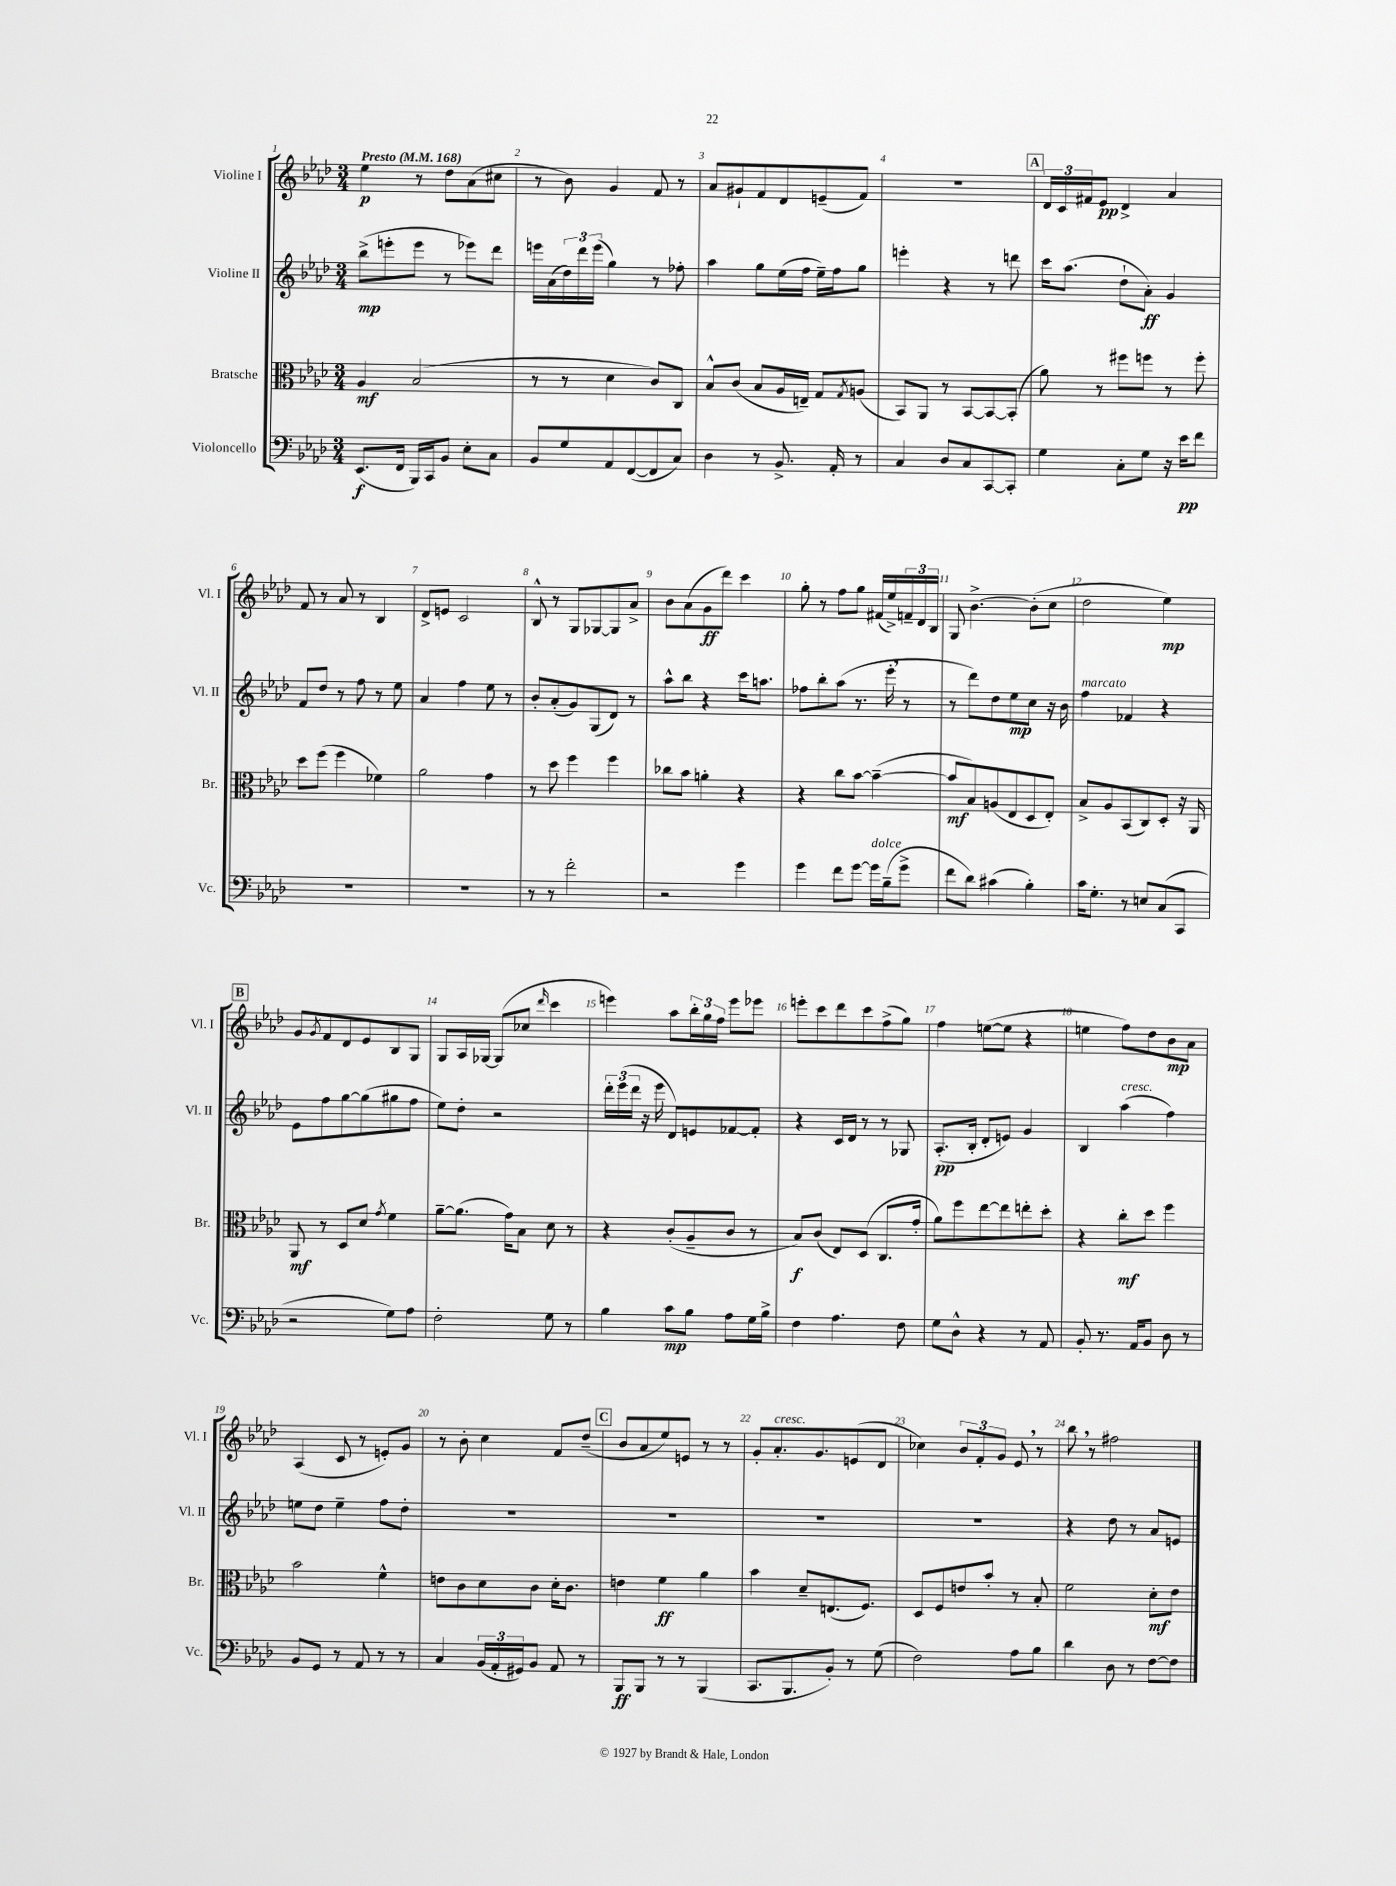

**kern	**dynam	**kern	**dynam	**kern	**dynam	**kern	**dynam
*part4	*part4	*part3	*part3	*part2	*part2	*part1	*part1
*staff4	*staff4	*staff3	*staff3	*staff2	*staff2	*staff1	*staff1
*I"Violoncello	*	*I"Bratsche	*	*I"Violine II	*	*I"Violine I	*
*I'Vc.	*	*I'Br.	*	*I'Vl. II	*	*I'Vl. I	*
*clefF4	*	*clefC3	*	*clefG2	*	*clefG2	*
*k[b-e-a-d-]	*	*k[b-e-a-d-]	*	*k[b-e-a-d-]	*	*k[b-e-a-d-]	*
*M3/4	*	*M3/4	*	*M3/4	*	*M3/4	*
*MM168	*	*MM168	*	*MM168	*	*MM168	*
=1	=1	=1	=1	=1	=1	=1	=1
!	!	!	!	!	!	!LO:TX:a:B:t=Presto	!
(8.EE-/L	f	4A-/	mf	(8bb-^\L	mp	4ee-\	p
.	.	.	.	8eeen'\	.	.	.
16FF/Jk	.	.	.	.	.	.	.
16BBB-/LL)	.	(2B-/	.	8eee\J	.	8r	.
16CC/J	.	.	.	.	.	.	.
8BB-/J	.	.	.	8r	.	8dd-\L	.
8E-'\L	.	.	.	8eee-X\L)	.	(8a-\	.
8C\J	.	.	.	8ddd-\J	.	8cc#X\J	.
=2	=2	=2	=2	=2	=2	=2	=2
8BB-/L	.	8r	.	16eeen\LL	.	8r	.
.	.	.	.	(16a-\	.	.	.
8G/	.	8r	.	24dd-\)	.	8b-\)	.
.	.	.	.	24ddd-\	.	.	.
.	.	.	.	(24eee\JJ	.	.	.
8AA-/	.	4d-\	.	4gg\)	.	4g/	.
([8FF/	.	.	.	.	.	.	.
8FF/]	.	8c/L)	.	8r	.	8f/	.
8C/J)	.	8C/J	.	8ff-X'\	.	8r	.
=3	=3	=3	=3	=3	=3	=3	=3
4D-\	.	8B-^^/L	.	4aa-\	.	8a-/L	.
.	.	(8c/J	.	.	.	8g#X`/	.
8r	.	8B-/L	.	8gg\L	.	8f/	.
8.BB-^/	.	16A-/L	.	(16ee-\L	.	8d-/	.
.	.	16En~/JJ)	.	16ff\JJ	.	.	.
.	.	8G/L	.	16ee-~\LL)	.	(8en~/	.
16AA-'/	.	.	.	16ff\J	.	.	.
.	.	8qG/	.	.	.	.	.
8r	.	(8An/J	.	8gg\J	.	8f/J)	.
=4	=4	=4	=4	=4	=4	=4	=4
4C/	.	8BB-/L)	.	4eeen'\	.	2.r	.
.	.	8AA-/J	.	.	.	.	.
8D-/L	.	8r	.	4r	.	.	.
8C/	.	[8BB-/L	.	.	.	.	.
[8CC/	.	8BB-/_	.	8r	.	.	.
8CC'/J]	.	(8BB-'/J]	.	8dddn\	.	.	.
!!LO:REH:place=s1:t=A
=5	=5	=5	=5	=5	=5	=5	=5
4G\	.	8a-\)	.	16ccc\KL	.	24d-/LL	.
.	.	.	.	.	.	24c/	.
.	.	.	.	(8.aa-\J	.	.	.
.	.	.	.	.	.	24f#X/J	.
.	.	8r	.	.	.	8e-/J	pp
8C'\L	.	8ff#X\L	.	8dd-`\L	.	4d-^/	.
8G\J	.	8ffn\J	.	8a-'\J)	ff	.	.
16r	.	8r	.	4g/	.	4a-/	.
16e-\KL	pp	.	.	.	.	.	.
8f\J	.	8ff'\	.	.	.	.	.
!!LO:LB:g=z
=6	=6	=6	=6	=6	=6	=6	=6
2.r	.	8dd-\L	.	8f/L	.	8f/	.
.	.	(8ff\J	.	8dd-/J	.	8r	.
.	.	4ff\	.	8r	.	8a-/	.
.	.	.	.	8ff\	.	8r	.
.	.	4f-X\)	.	8r	.	4B-/	.
.	.	.	.	8ee-\	.	.	.
=7	=7	=7	=7	=7	=7	=7	=7
2.r	.	2a-\	.	4a-/	.	8d-^/L	.
.	.	.	.	.	.	8en/J	.
.	.	.	.	4ff\	.	2c/	.
.	.	4g\	.	8ee-\	.	.	.
.	.	.	.	8r	.	.	.
=8	=8	=8	=8	=8	=8	=8	=8
8r	.	8r	.	8b-'/L	.	8B-^^/	.
8r	.	8dd-\	.	(8a-'/	.	8r	.
2f'\	.	4ff\	.	8g/)	.	8G/L	.
.	.	.	.	(8G/	.	[8G-X/	.
.	.	4ff\	.	8d-/J)	.	8G-/]	.
.	.	.	.	8r	.	8a-^/J	.
=9	=9	=9	=9	=9	=9	=9	=9
2r	.	8cc-X\L	.	8aa-^^\L	.	8b-\L	.
.	.	8b-\J	.	8bb-\J	.	(8a-\	.
.	.	4an'\	.	4r	.	8g\	ff
.	.	.	.	.	.	8ddd-\J)	.
4g\	.	4r	.	16ccc\KL	.	4ccc\	.
.	.	.	.	8.aan\J	.	.	.
=10	=10	=10	=10	=10	=10	=10	=10
4g\	.	4r	.	8ff-X\L	.	8gg'\	.
.	.	.	.	8bb-'\	.	8r	.
8f\L	.	8cc\L	.	(8aa-\J	.	8ff\L	.
[8g\J	.	[8b-\J	.	8.r	.	8gg\J	.
!LO:TX:a:i:t=dolce	!	!	!	!	!	!	!
16g\LL]	.	(4b-~\_	.	.	.	(16f#X/LL	.
(16B-~\J	.	.	.	16eee-',\	.	16ee-^/)	.
8g^\J	.	.	.	8r	.	24fn~/	.
.	.	.	.	.	.	24d-/	.
.	.	.	.	.	.	24B-/JJ	.
=11	=11	=11	=11	=11	=11	=11	=11
8f\L	.	8b-/L]	mf	8r	.	8G/	.
8d-\J)	.	8B-/)	.	8ddd-\L)	.	[4.b-^\	.
(4c#X\	.	(8An/	.	8dd-\	.	.	.
.	.	8E-/	.	8ee-\	mp	.	.
4B-'\)	.	8D-/	.	8cc\J	.	(8b-'\L]	.
.	.	8E-'/J)	.	16r	.	8cc\J	.
.	.	.	.	16b-\	.	.	.
=12	=12	=12	=12	=12	=12	=12	=12
!	!	!	!	!LO:TX:a:i:t=marcato	!	!	!
16c\KL	.	8B-^/L	.	4ff\	.	2dd-\	.
8.G'\J	.	.	.	.	.	.	.
.	.	8A-/	.	.	.	.	.
8r	.	(8BB-/	.	4f-X/	.	.	.
8En/L	.	8C/)	.	.	.	.	.
(8C/	.	8D-'/J	.	4r	.	4ee-\)	mp
8CC/J	.	16r	.	.	.	.	.
.	.	16AA-/	.	.	.	.	.
!!LO:LB:g=z
!!LO:REH:place=s1:t=B
=13	=13	=13	=13	=13	=13	=13	=13
2r	.	8AA-/	mf	8e-\L	.	8g/L	.
.	.	.	.	.	.	8qg/	.
.	.	8r	.	8ff\	.	8f/	.
.	.	8D-/L	.	[8gg\	.	8d-/	.
.	.	8d-/J	.	(8gg\]	.	8e-/	.
.	.	8qg/	.	.	.	.	.
8G\L)	.	4f\	.	8gg#X\	.	8B-/	.
8A-\J	.	.	.	8ff\J	.	8G/J	.
=14	=14	=14	=14	=14	=14	=14	=14
2F'\	.	[8a-~\L	.	8ee-\L)	.	8G/L	.
.	.	(8.a-\J]	.	8dd-'\J	.	16A-/L	.
.	.	.	.	.	.	[16G-X/JJ	.
.	.	.	.	2r	.	(8G-/L]	.
.	.	16g\KL)	.	.	.	.	.
.	.	8B-\J	.	.	.	8cc-X/J	.
.	.	.	.	.	.	16qqddd-/	.
8G\	.	8d-\	.	.	.	4ccc\	.
8r	.	8r	.	.	.	.	.
=15	=15	=15	=15	=15	=15	=15	=15
4B-\	.	4r	.	24ddd-'\LL	.	4eeen\)	.
.	.	.	.	(24eee-\	.	.	.
.	.	.	.	24ddd-\JJ	.	.	.
.	.	.	.	16r	.	.	.
.	.	.	.	16eee-\	.	.	.
8c\L	mp	(8c'/L	.	8d-/L)	.	8aa-\L	.
8B-\J	.	8A-~/	.	8en/	.	24bb-'\L	.
.	.	.	.	.	.	24gg\	.
.	.	.	.	.	.	24ff\JJ	.
8A-\L	.	8c/J	.	[8f-X/	.	8eee\L	.
16G\L	.	8r	.	8f-'/J]	.	8eee-X\J	.
16B-^\JJ	.	.	.	.	.	.	.
=16	=16	=16	=16	=16	=16	=16	=16
4F\	.	8B-/L)	f	4r	.	8eeen'\L	.
.	.	(8c/J	.	.	.	8ccc\	.
4.A-\	.	8E-/L)	.	16c/LL	.	8ddd-\	.
.	.	.	.	16d-/JJ	.	.	.
.	.	(8D-/J	.	8r	.	8ccc\	.
.	.	8.C/L	.	8r	.	(8ff^\	.
8F\	.	.	.	8G-X/	.	8gg\J)	.
.	.	16g'/Jk	.	.	.	.	.
=17	=17	=17	=17	=17	=17	=17	=17
8G\L	.	8a-\L)	.	(8.A-'/L	pp	4ff\	.
8D-^^\J	.	8ff\	.	.	.	.	.
.	.	.	.	16B-'/Jk	.	.	.
4r	.	[8ee-\	.	8d-'/L	.	([8een\L	.
.	.	8ee-\]	.	8en/J)	.	8ee\J]	.
8r	.	8een'\	.	4g/	.	4r	.
8AA-/	.	8dd-'\J	.	.	.	.	.
=18	=18	=18	=18	=18	=18	=18	=18
8BB-'/	.	4r	.	4B-/	.	4een\	.
8.r	.	.	.	.	.	.	.
!	!	!	!	!LO:TX:a:i:t=cresc.	!	!	!
.	.	8cc'\L	mf	(4aa-\	.	8ff\L)	.
16AA-/KL	.	.	.	.	.	.	.
8BB-/J	.	8dd-\J	.	.	.	8dd-\	.
8D-\	.	4ff\	.	4ff\)	.	8b-\	mp
8r	.	.	.	.	.	8a-\J	.
!!LO:LB:g=z
=19	=19	=19	=19	=19	=19	=19	=19
8BB-/L	.	2b-\	.	8een\L	.	(4A-/	.
8GG/J	.	.	.	8dd-\J	.	.	.
8r	.	.	.	4ee~\	.	8c/	.
8AA-/	.	.	.	.	.	8r	.
8r	.	4f^^\	.	8ff\L	.	8en'/L)	.
8r	.	.	.	8dd-'\J	.	8g/J	.
=20	=20	=20	=20	=20	=20	=20	=20
4C/	.	8en\L	.	2.r	.	8r	.
.	.	8c\	.	.	.	8b-'\	.
(24BB-/LL	.	8d-\	.	.	.	4cc\	.
24AA-'/	.	.	.	.	.	.	.
24GG#X/J)	.	.	.	.	.	.	.
8BB-/J	.	8c\J	.	.	.	.	.
8AA-/	.	16d-'\KL	.	.	.	8f/L	.
.	.	8.c\J	.	.	.	.	.
8r	.	.	.	.	.	(8dd-~/J	.
!!LO:REH:place=s1:t=C
=21	=21	=21	=21	=21	=21	=21	=21
8BBB-/L	ff	4en\	.	2.r	.	8b-/L	.
8BBB-/J	.	.	.	.	.	8a-/	.
8r	.	4f\	ff	.	.	8ee-/)	.
8r	.	.	.	.	.	8en/J	.
(4BBB-/	.	4a-\	.	.	.	8r	.
.	.	.	.	.	.	8r	.
=22	=22	=22	=22	=22	=22	=22	=22
8.CC/L	.	4b-\	.	2.r	.	8g'/L	.
!	!	!	!	!	!	!LO:TX:a:i:t=cresc.	!
.	.	.	.	.	.	8.a-'/	.
8.BBB-/	.	.	.	.	.	.	.
.	.	8d-~/L	.	.	.	.	.
.	.	.	.	.	.	8.g/	.
8BB-'/J)	.	(8.En/	.	.	.	.	.
8r	.	.	.	.	.	(8en/	.
.	.	8.F/J)	.	.	.	.	.
(8G\	.	.	.	.	.	8d-/J	.
=23	=23	=23	=23	=23	=23	=23	=23
2F\)	.	8D-/L	.	2.r	.	4cc-X\)	.
.	.	8F/	.	.	.	.	.
.	.	8en/	.	.	.	12b-/L	.
.	.	.	.	.	.	12f'/	.
.	.	8b-'/J	.	.	.	.	.
.	.	.	.	.	.	12g/J	.
8A-\L	.	8r	.	.	.	8e-,/	.
8B-\J	.	8B-'/	.	.	.	8r	.
=24	=24	=24	=24	=24	=24	=24	=24
4d-\	.	2f\	.	4r	.	8bb-,\	.
.	.	.	.	.	.	8r	.
8D-\	.	.	.	8dd-\	.	2ff#X\	.
8r	.	.	.	8r	.	.	.
[8F\L	.	8d-'\L	mf	8a-/L	.	.	.
8F\J]	.	8e-\J	.	8en/J	.	.	.
==	==	==	==	==	==	==	==
*-	*-	*-	*-	*-	*-	*-	*-
